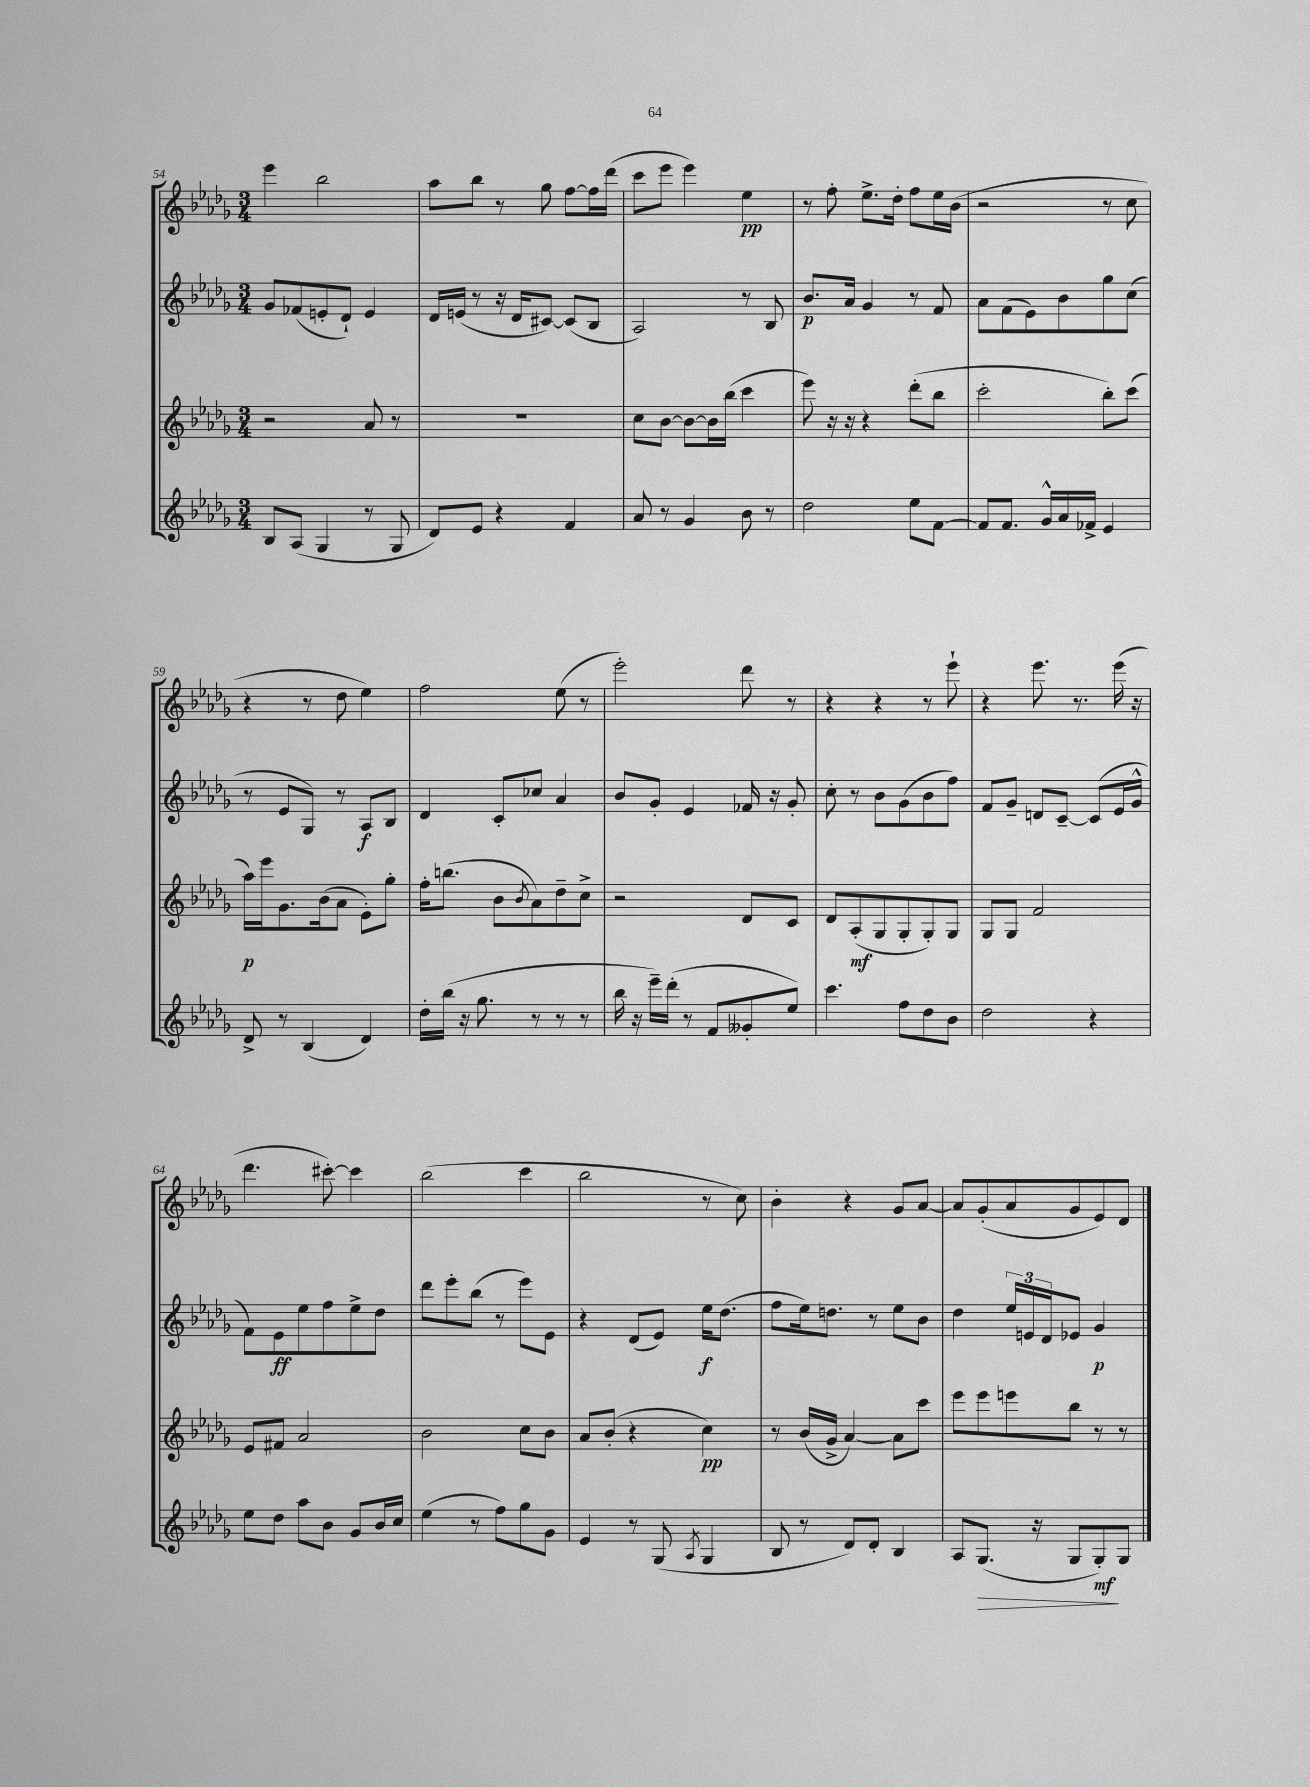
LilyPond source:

<<
\new StaffGroup <<
\new Staff = "s0" {
    \clef treble \key des \major \numericTimeSignature \time 3/4
    ees'''4 bes''2 |
    aes''8 bes''8 r8 ges''8 f''8~ f''16 des'''16( |
    c'''8 ees'''8 ees'''4) ees''4\pp |
    r8 f''8-. ees''8.-> des''16-. f''8 ees''16 bes'16( |
    r2 r8 c''8 |
    r4 r8 des''8 ees''4) |
    f''2 ees''8( r8 |
    ees'''2-.) des'''8 r8 |
    r4 r4 r8 ees'''8-! |
    r4 ees'''8. r8. ees'''16( r16 |
    des'''4. cis'''8~-.) cis'''4 |
    bes''2( c'''4 |
    bes''2 r8 c''8) |
    bes'4-. r4 ges'8 aes'8~ |
    aes'8 ges'8-.( aes'8 ges'8 ees'8) des'8 \bar "|." |
}
\new Staff = "s1" {
    \clef treble \key des \major \numericTimeSignature \time 3/4
    ges'8 fes'8( e'8-. des'8-!) e'4 |
    des'16 e'16( r8 r16 des'16 cis'8~) cis'8( bes8 |
    aes2) r8 bes8 |
    bes'8.\p aes'16 ges'4 r8 f'8 |
    aes'8 f'8( ees'8) bes'8 ges''8 c''8( |
    r8 ees'8 ges8) r8 aes8\f bes8 |
    des'4 c'8-. ces''8 aes'4 |
    bes'8 ges'8-. ees'4 fes'16 r16 ges'8-. |
    c''8-. r8 bes'8 ges'8( bes'8 f''8) |
    f'8 ges'8-- d'8 c'8~-- c'8( ees'16 ges'16-^ |
    f'8) ees'8\ff ees''8 f''8 ees''8-> des''8 |
    des'''8 ees'''8-. bes''8( r8 ees'''8) ees'8 |
    r4 des'8( ees'8) ees''16\f des''8.( |
    f''8 ees''16) d''8. r8 ees''8 bes'8 |
    des''4 \tuplet 3/2 { ees''16 e'16 des'16 } ees'8 ges'4\p \bar "|." |
}
\new Staff = "s2" {
    \clef treble \key des \major \numericTimeSignature \time 3/4
    r2 aes'8 r8 |
    R2. |
    c''8 bes'8~ bes'8~ bes'16 bes''16( c'''4 |
    ees'''8) r16 r16 r4 des'''8-.( bes''8 |
    c'''2-. bes''8-.) c'''8( |
    aes''16\p) ees'''16 ges'8. bes'16( aes'8 ees'8-.) ges''8-. |
    f''16-. b''8.( bes'8 \acciaccatura { bes'8 } aes'8) des''8-- c''8-> |
    r2 des'8 c'8 |
    des'8 aes8-.\mf( ges8 ges8-. ges8-.) ges8 |
    ges8 ges8 f'2 |
    ees'8 fis'8 aes'2 |
    bes'2 c''8 bes'8 |
    aes'8 bes'8-.( r4 c''4\pp) |
    r8 bes'16( ges'16-> aes'4~) aes'8 c'''8 |
    ees'''8 ees'''8 e'''8 bes''8 r8 r8 \bar "|." |
}
\new Staff = "s3" {
    \clef treble \key des \major \numericTimeSignature \time 3/4
    bes8 aes8( ges4 r8 ges8 |
    des'8) ees'8 r4 f'4 |
    aes'8 r8 ges'4 bes'8 r8 |
    des''2 ees''8 f'8~ |
    f'8 f'8. ges'16-^ aes'16 fes'16-> ees'4 |
    des'8-> r8 bes4( des'4) |
    des''16-. bes''16( r16 ges''8. r8 r8 r8 |
    bes''16 r16 ees'''16--) des'''16-.( r8 f'8 geses'8-. ees''8) |
    c'''4. f''8 des''8 bes'8 |
    des''2 r4 |
    ees''8 des''8 aes''8 bes'8 ges'8 bes'16 c''16 |
    ees''4( r8 f''8) ges''8 ges'8 |
    ees'4 r8 ges8( \acciaccatura { aes8 } ges4 |
    bes8 r8 des'8) des'8-. bes4 |
    aes8 ges8.\>( r16 ges8 ges8-.\mf\!) ges8 \bar "|." |
}
>>
>>
\layout { \context { \Score currentBarNumber = #54 } }
